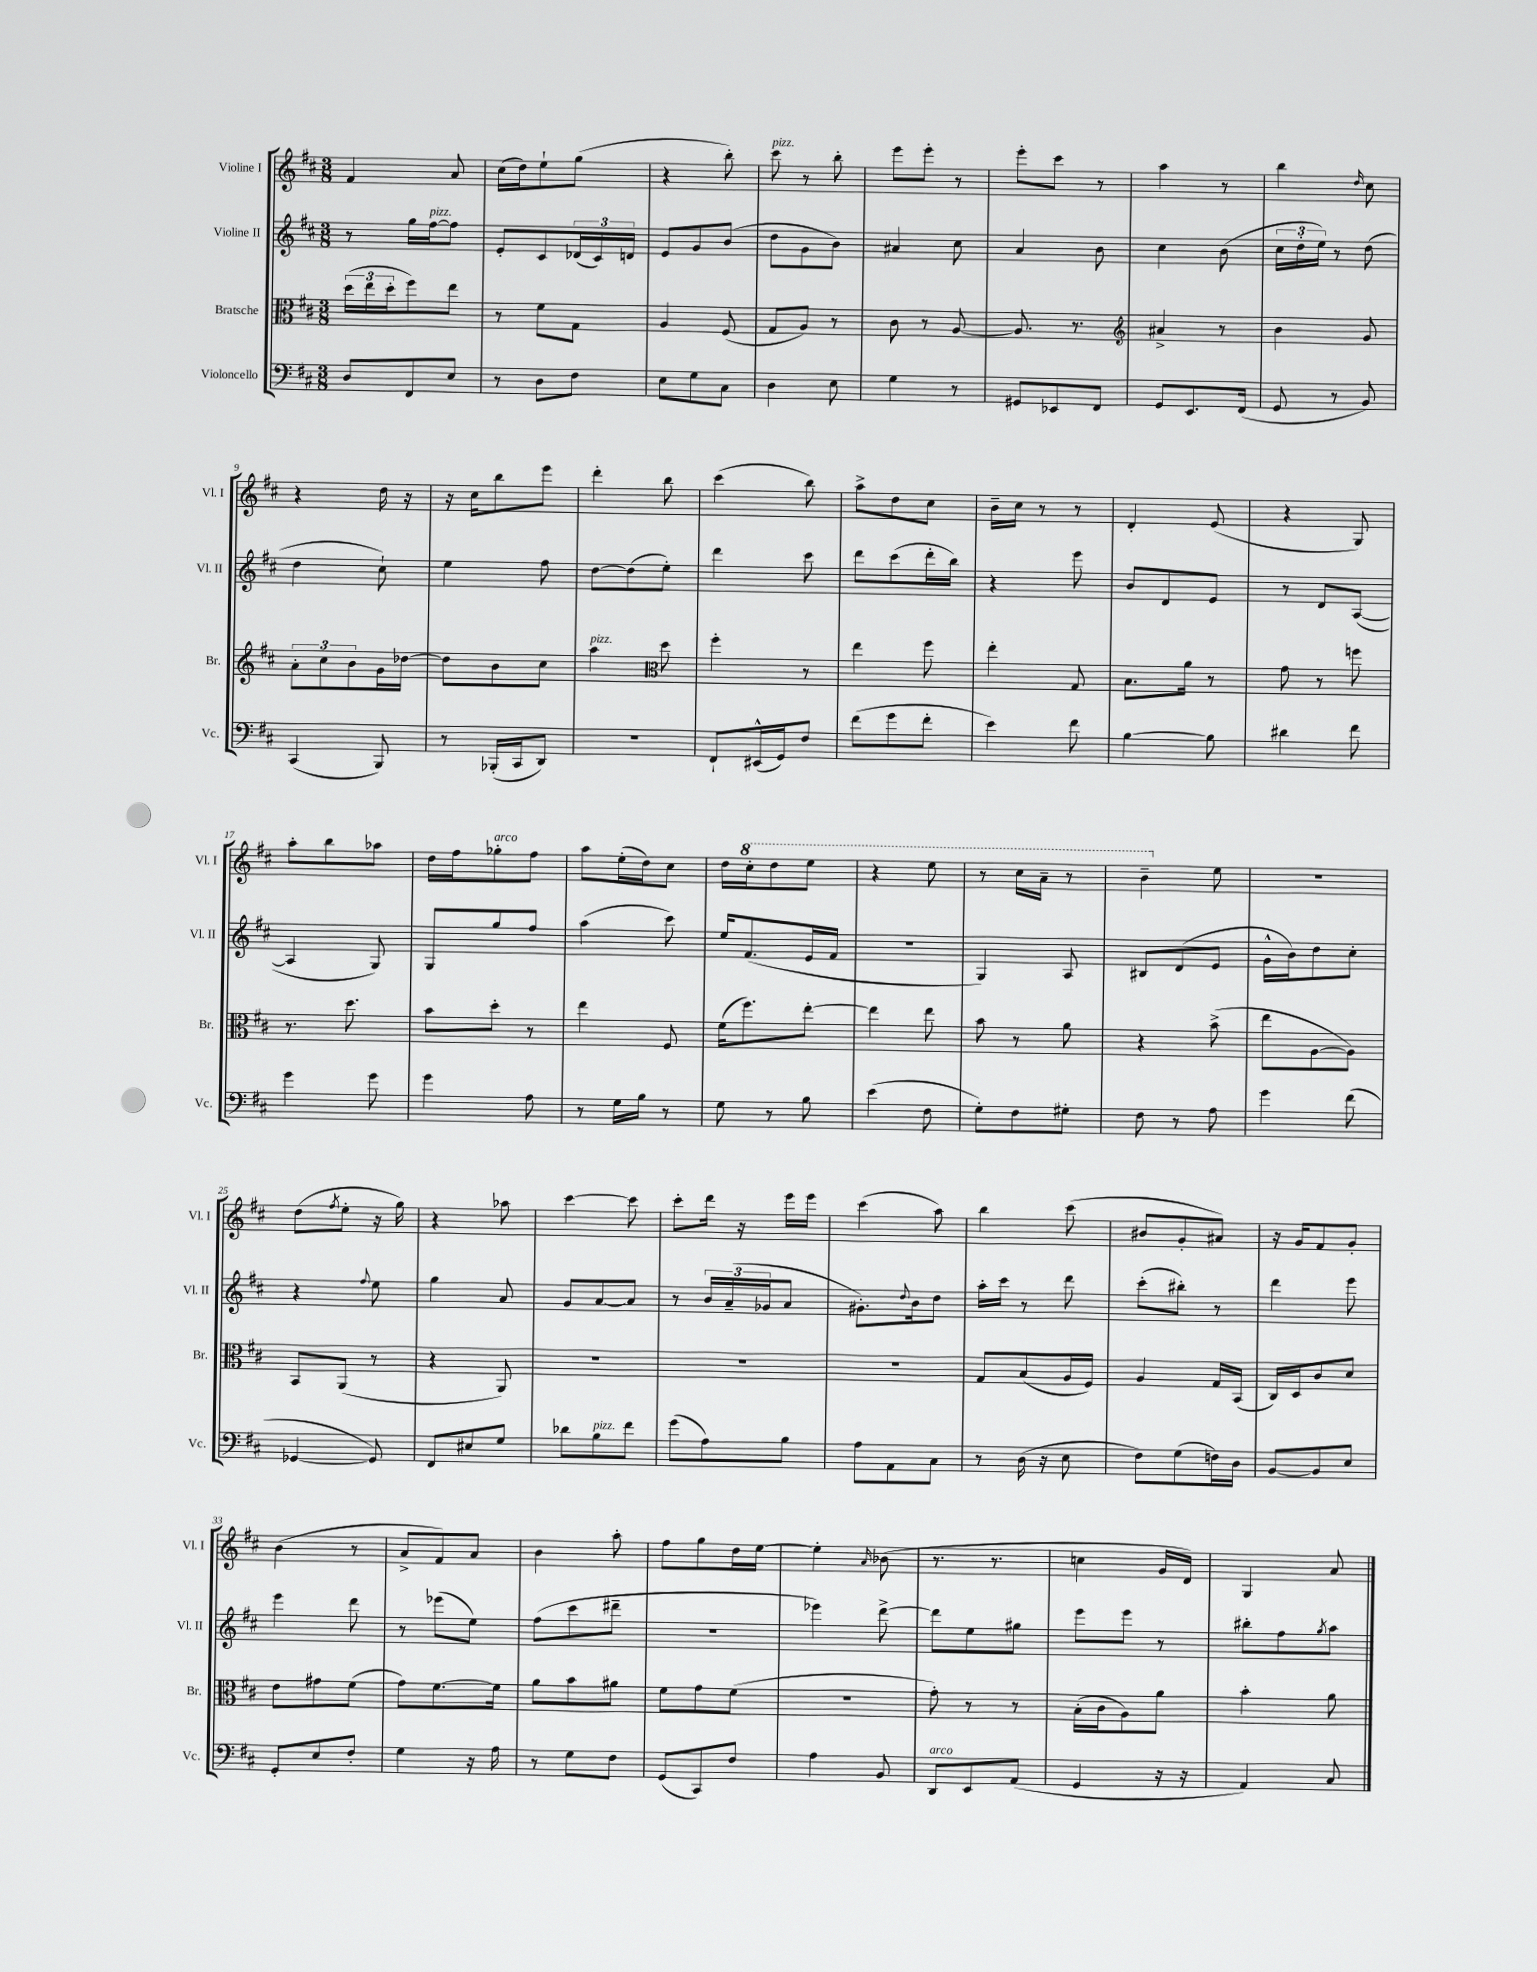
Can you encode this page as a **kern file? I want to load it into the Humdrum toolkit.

**kern	**kern	**kern	**kern
*staff4	*staff3	*staff2	*staff1
*clefF4	*clefC3	*clefG2	*clefG2
*k[f#c#]	*k[f#c#]	*k[f#c#]	*k[f#c#]
*M3/8	*M3/8	*M3/8	*M3/8
8D	(24dd	8r	4f#
.	24ee	.	.
.	24dd'	.	.
8FF#	8ff#)	16gg	.
.	.	[16ff#	.
8E	8ee	8ff#]	8a
=	=	=	=
8r	8r	8e'	(16cc#
.	.	.	16dd)
8D	8f#	8c#	8ee`
8F#	8G	(24d-	(8gg
.	.	24c#)	.
.	.	24d	.
=	=	=	=
8E	4A	8e	4r
8G	.	8g	.
8C#	(8F#	(8b	8bb')
=	=	=	=
4D	8G	8dd	8ccc#
.	8A)	8g	8r
8E	8r	8b)	8bb'
=	=	=	=
4G	8c#	4a#	8eee
.	8r	.	8eee'
8r	[8A	8cc#	8r
=	=	=	=
8GG#	8.A]	4a	8eee'
8EE-	.	.	8ccc#
.	8.r	.	.
8FF#	.	8b	8r
=	=	=	=
*	*clefG2	*	*
8GG	4a#^	4cc#	4aa
8.EE	.	.	.
.	8r	(8b	8r
(16FF#	.	.	.
=	=	=	=
8GG	4b	24cc#	4bb
.	.	24dd'	.
.	.	24ee)	.
8r	.	8r	.
.	.	.	16qqdd
8BB)	8g	(8dd	8cc#
=	=	=	=
(4CC#	12a'	4dd	4r
.	12cc#	.	.
.	12b	.	.
8BBB)	16g	8cc#`)	16dd
.	[16dd-	.	16r
=	=	=	=
8r	8dd-]	4ee	16r
.	.	.	16cc#
(16BBB-'	8b	.	8bb
16CC#	.	.	.
8DD)	8cc#	8ff#	8eee
=	=	=	=
4.r	4aa	[8dd	4ddd'
.	.	(8dd]	.
*	*clefC3	*	*
.	8dd	8ee')	8bb
=	=	=	=
8FF#`	4ff#'	4ddd	(4ccc#
(16EE#^^	.	.	.
16GG)	.	.	.
8F#	8r	8ccc#	8bb)
=	=	=	=
(8f#	4ee	8ddd	8aa^
8g	.	(8ccc#	8dd
8f#'	8ff#	16ddd'	8cc#
.	.	16bb)	.
=	=	=	=
4e)	4ee'	4r	16b~
.	.	.	16cc#
.	.	.	8r
8f#	8G	8eee	8r
=	=	=	=
[4B	8.B	8b	4d'
.	.	8d	.
.	16a	.	.
8B]	8r	8e	(8e
=	=	=	=
4d#	8g	8r	4r
.	8r	8d	.
8f#	8ff	([8A	8G)
=	=	=	=
4g	8.r	4A]	8aa'
.	.	.	8bb
.	8.dd	.	.
8g	.	8G)	8aa-
=	=	=	=
4g	8b	8G	16dd
.	.	.	16ff#
.	8dd'	8gg	8gg-'
8A	8r	8ff#	8ff#
=	=	=	=
8r	4ee	(4aa	8aa
16G	.	.	(16ee'
16B	.	.	16dd)
8r	8F#	8ccc#)	8cc#
=	=	=	=
8G	(16f#	16ee	16dd
.	8.ff#)	(8.f#	16ccc#'
8r	.	.	8ddd
8B	[8ee'	16e	8eee
.	.	16f#	.
=	=	=	=
(4e	4ee]	4.r	4r
8F#	8ee	.	8eee
=	=	=	=
8G')	8b	4G)	8r
8F#	8r	.	16ccc#
.	.	.	16aa~
8G#'	8a	8A	8r
=	=	=	=
8F#	4r	8B#	4bb~
8r	.	(8d	.
8A	(8b^	8e	8ee
=	=	=	=
4g	8ee	16g^^	4.r
.	.	16b)	.
.	[8A	8dd	.
(8f#	8A])	8cc#'	.
=	=	=	=
[4GG-	8BB	4r	(8dd
.	.	.	8qff#
.	(8AA	.	8ee'
.	.	8qqff#	.
8GG-])	8r	8ee	16r
.	.	.	16gg)
=	=	=	=
8FF#	4r	4gg	4r
8E#	.	.	.
8G	8AA)	8a	8aa-
=	=	=	=
8d-	4.r	8g	[4ccc#
8B	.	[8a	.
8f#	.	8a]	8ccc#]
=	=	=	=
(8g	4.r	8r	8ccc#'
8A)	.	24b	16ddd
.	.	(24a~	.
.	.	.	16r
.	.	24g-	.
8B	.	8a	16eee
.	.	.	16eee
=	=	=	=
8A	4.r	8.g#')	(4ccc#
8AA	.	.	.
.	.	8qqdd	.
.	.	16b	.
8C#	.	8dd	8aa)
=	=	=	=
8r	8G	16aa'	4bb
.	.	16ccc#	.
(16D	(8B	8r	.
16r	.	.	.
8E	16A	8ddd	(8ccc#
.	16F#)	.	.
=	=	=	=
8F#)	4A	(8ccc#'	8b#
(8G	.	8bb#')	8g'
16F)	16G	8r	8a#)
16D	(16BB	.	.
=	=	=	=
[8BB	16C#)	4ddd	16r
.	16D	.	16g
8BB]	8c#	.	8f#
8E	8d	8eee	8g'
=	=	=	=
8GG'	8e	4eee	(4b
8E	8g#	.	.
8F#'	(8f#	8ddd	8r
=	=	=	=
4G	8g)	8r	8a^
.	[8.f#	(8eee-	8f#)
16r	.	8ee)	8a
16A	16f#]	.	.
=	=	=	=
8r	8a	(8ff#	4b
8G	8b	8ccc#	.
8F#	8a#	8ddd#~	8aa'
=	=	=	=
(8GG	8f#	4.r	8ff#
8CC#)	8g	.	8gg
8F#	(8f#	.	16dd
.	.	.	[16ee
=	=	=	=
4A	4.r	4eee-)	4ee']
.	.	.	16qqa
8BB	.	[8ddd^	(8b-
=	=	=	=
8DD	8g')	8ddd]	8.r
8EE	8r	8ee	.
.	.	.	8.r
(8AA	8r	8gg#	.
=	=	=	=
4GG	(16B'	8eee	4cc
.	16c#	.	.
.	8A)	8eee	.
16r	8a	8r	16g
16r	.	.	16d)
=	=	=	=
4AA)	4b'	8bb#'	4G
.	.	8ff#	.
.	.	8qgg	.
8C#	8a	8aa	8a
==	==	==	==
*-	*-	*-	*-
